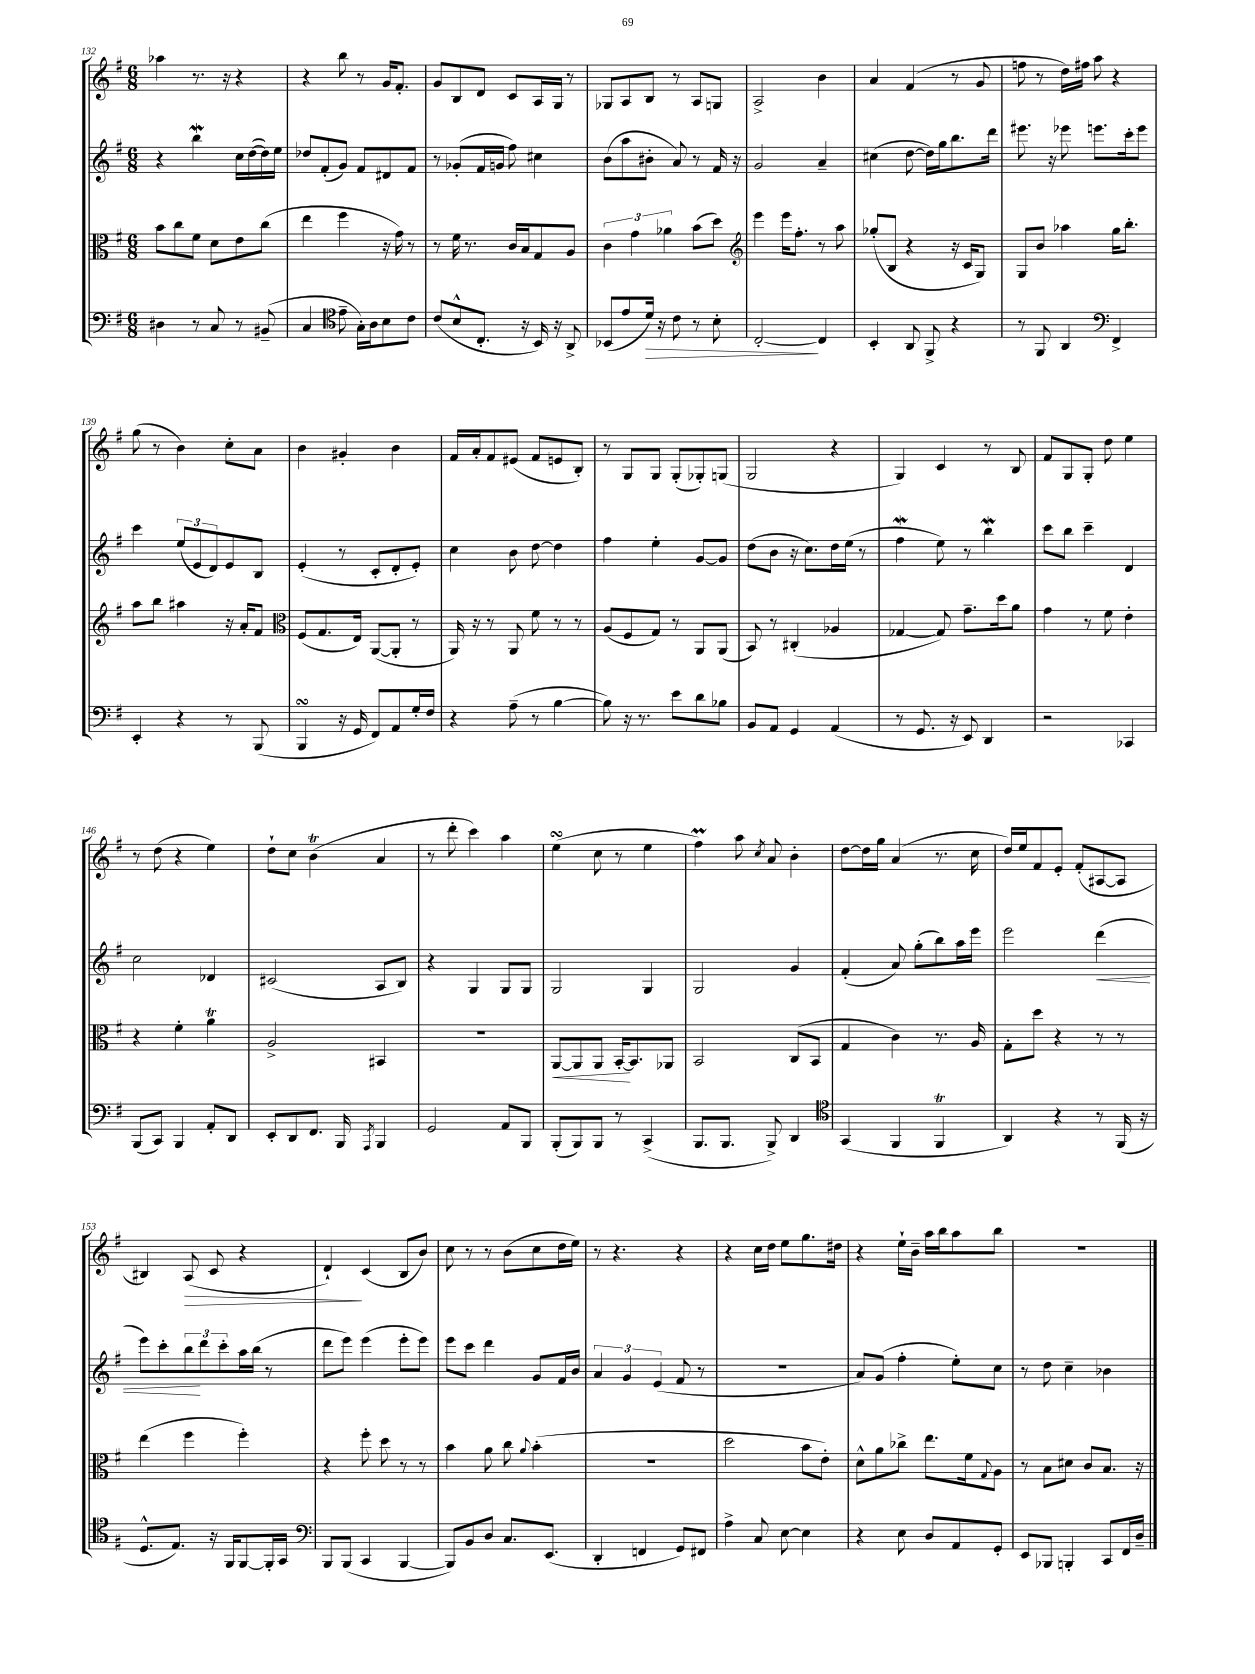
<<
\new StaffGroup <<
\new Staff = "s0" {
    \clef treble \key g \major \numericTimeSignature \time 6/8
    aes''4 r8. r16 r4 |
    r4 b''8 r8 g'16 fis'8.-. |
    g'8 b8 d'8 c'8 a16 g16 r8 |
    ges8 a8 b8 r8 a8 g8 |
    a2-> b'4 |
    a'4 fis'4( r8 g'8 |
    f''8 r8 d''16) fis''16 a''8 r4 |
    g''8( r8 b'4) c''8-. a'8 |
    b'4 gis'4-. b'4 |
    fis'16 a'16-. fis'8 eis'8( fis'8 e'8 b8-.) |
    r8 g8 g8 g8-.( ges8-.) g8( |
    g2 r4 |
    g4) c'4 r8 b8 |
    fis'8 g8 g8-. d''8 e''4 |
    r8 d''8( r4 e''4) |
    d''8-! c''8 b'4\trill( a'4 |
    r8 d'''8-. c'''4) a''4 |
    e''4\turn( c''8 r8 e''4 |
    fis''4\prall) a''8 \acciaccatura { c''8 } a'8 b'4-. |
    d''8~ d''16 g''16 a'4( r8. c''16 |
    d''16) e''16 fis'8 e'8-. fis'8-.( ais8~ ais8 |
    bis4) a8\>( c'8 r4 |
    d'4-!\!) c'4( b8 b'8) |
    c''8 r8 r8 b'8( c''8 d''16 e''16) |
    r8 r4. r4 |
    r4 c''16 d''16 e''8 g''8. dis''16 |
    r4 e''16-! b'16-- a''16 b''16 a''8 b''8 |
    R2. \bar "|." |
}
\new Staff = "s1" {
    \clef treble \key g \major \numericTimeSignature \time 6/8
    r4 b''4\mordent c''16 d''16~( d''16) e''16 |
    des''8 fis'8-.( g'8) fis'8 dis'8 fis'8 |
    r8 ges'8-.( fis'16 g'16 fis''8) cis''4 |
    b'8( a''8 bis'8-. a'8) r8 fis'16 r16 |
    g'2 a'4-- |
    cis''4( d''8~ d''16) g''16 b''8. d'''16 |
    eis'''8. r16 ees'''8 e'''8. c'''16-. e'''8 |
    c'''4 \tuplet 3/2 { e''8( e'8 d'8) } e'8 b8 |
    e'4-.( r8 c'8-. d'8-. e'8-.) |
    c''4 b'8 d''8~ d''4 |
    fis''4 e''4-. g'8~ g'8 |
    d''8( b'8 r16 c''8.) d''16 e''16( r8 |
    fis''4\mordent e''8) r8 b''4\mordent |
    c'''8 b''8 c'''4-- d'4 |
    c''2 des'4 |
    cis'2( a8 b8) |
    r4 g4 g8 g8 |
    g2 g4 |
    g2 g'4 |
    fis'4-.( a'8) g''8-.( b''8) a''16 e'''16 |
    e'''2 d'''4\<( |
    e'''8) c'''8-. \tuplet 3/2 { b''8\! d'''8 c'''8-. } a''16 b''16( r8 |
    d'''8 e'''8) e'''4( e'''8-. e'''8) |
    e'''8 c'''8 d'''4 g'8 fis'16 b'16 |
    \tuplet 3/2 { a'4 g'4 e'4( } fis'8 r8 |
    R2. |
    a'8) g'8( fis''4-. e''8-.) c''8 |
    r8 d''8 c''4-- bes'4 \bar "|." |
}
\new Staff = "s2" {
    \clef alto \key g \major \numericTimeSignature \time 6/8
    b'8 c''8 fis'8 d'8 e'8 c''8( |
    e''4 fis''4 r16 g'16) r8 |
    r8 fis'16 r8. c'16 b16 g8 a8 |
    \tuplet 3/2 { c'4 g'4 aes'4 } b'8( d''8) |
    \clef treble e'''4 e'''16 fis''8.-. r8 a''8 |
    ges''8-.( b8 r4 r16 c'16 g8) |
    g8 b'8 aes''4 g''16 b''8.-. |
    a''8 b''8 ais''4 r16 a'16-. fis'8 |
    \clef alto fis8( g8. e16) a,8~( a,8-. r8 |
    a,16) r16 r8 a,8 fis'8 r8 r8 |
    a8( fis8 g8) r8 a,8 a,8( |
    b,8) r8 cis4-.( aes4 |
    ges4~ ges8) g'8.-- d''16 a'8 |
    g'4 r8 fis'8 e'4-. |
    r4 fis'4-. a'4\trill |
    a2-> bis,4 |
    R2. |
    a,8~\< a,8 a,8 b,16~-.\! b,8. aes,8 |
    b,2 c8( b,8 |
    g4 c'4) r8. a16 |
    g8-. d''8 r4 r8 r8 |
    e''4( fis''4 fis''4-.) |
    r4 fis''8-. d''8 r8 r8 |
    b'4 a'8 c''8 \appoggiatura { a'8 } b'4-.( |
    R2. |
    d''2 b'8 e'8-.) |
    d'8-^ a'8 ces''8-> e''8. fis'16 \appoggiatura { g8 } a8 |
    r8 b8 dis'8 c'8 b8. r16 \bar "|." |
}
\new Staff = "s3" {
    \clef bass \key g \major \numericTimeSignature \time 6/8
    dis4 r8 c8 r8 bis,8--( |
    c4 \clef tenor e'8-- g16-.) a16 b8 c'8 |
    c'8( b8-^ c8.-. r16 b,16) r16 a,8-> |
    bes,8( e'8 d'16\>) r16 c'8 r8 b8-. |
    c2~-.\! c4 |
    b,4-. a,8 fis,8-> r4 |
    r8 fis,8 a,4 \clef bass fis,4-> |
    e,4-. r4 r8 b,,8( |
    b,,4\turn r16 g,16 fis,8) a,8 g16-. fis16 |
    r4 a8--( r8 b4~ |
    b8) r16 r8. e'8 d'8 bes8 |
    b,8 a,8 g,4 a,4( |
    r8 g,8. r16 e,8) d,4 |
    r2 ces,4 |
    b,,8( c,8) b,,4 a,8-. d,8 |
    e,8-. d,8 fis,8. b,,16 \acciaccatura { a,,8 } b,,4 |
    g,2 a,8 b,,8 |
    b,,8-.( b,,8) b,,8 r8 c,4->( |
    b,,8. b,,8. b,,8->) d,4 |
    \clef tenor g,4( fis,4 fis,4\trill |
    a,4) r4 r8 fis,16( r16 |
    d8.-^ e8.) r16 fis,16 fis,8~ fis,16-. g,16 |
    \clef bass b,,8 b,,8( c,4 b,,4~ |
    b,,8) b,8 d8 c8. e,8.( |
    d,4-. f,4 g,8) fis,8 |
    a4-> c8 e8~ e4 |
    r4 e8 d8 a,8 g,8-. |
    e,8 bes,,8 b,,4-. c,8 fis,16 d16-- \bar "|." |
}
>>
>>
\layout { \context { \Score currentBarNumber = #132 } }
